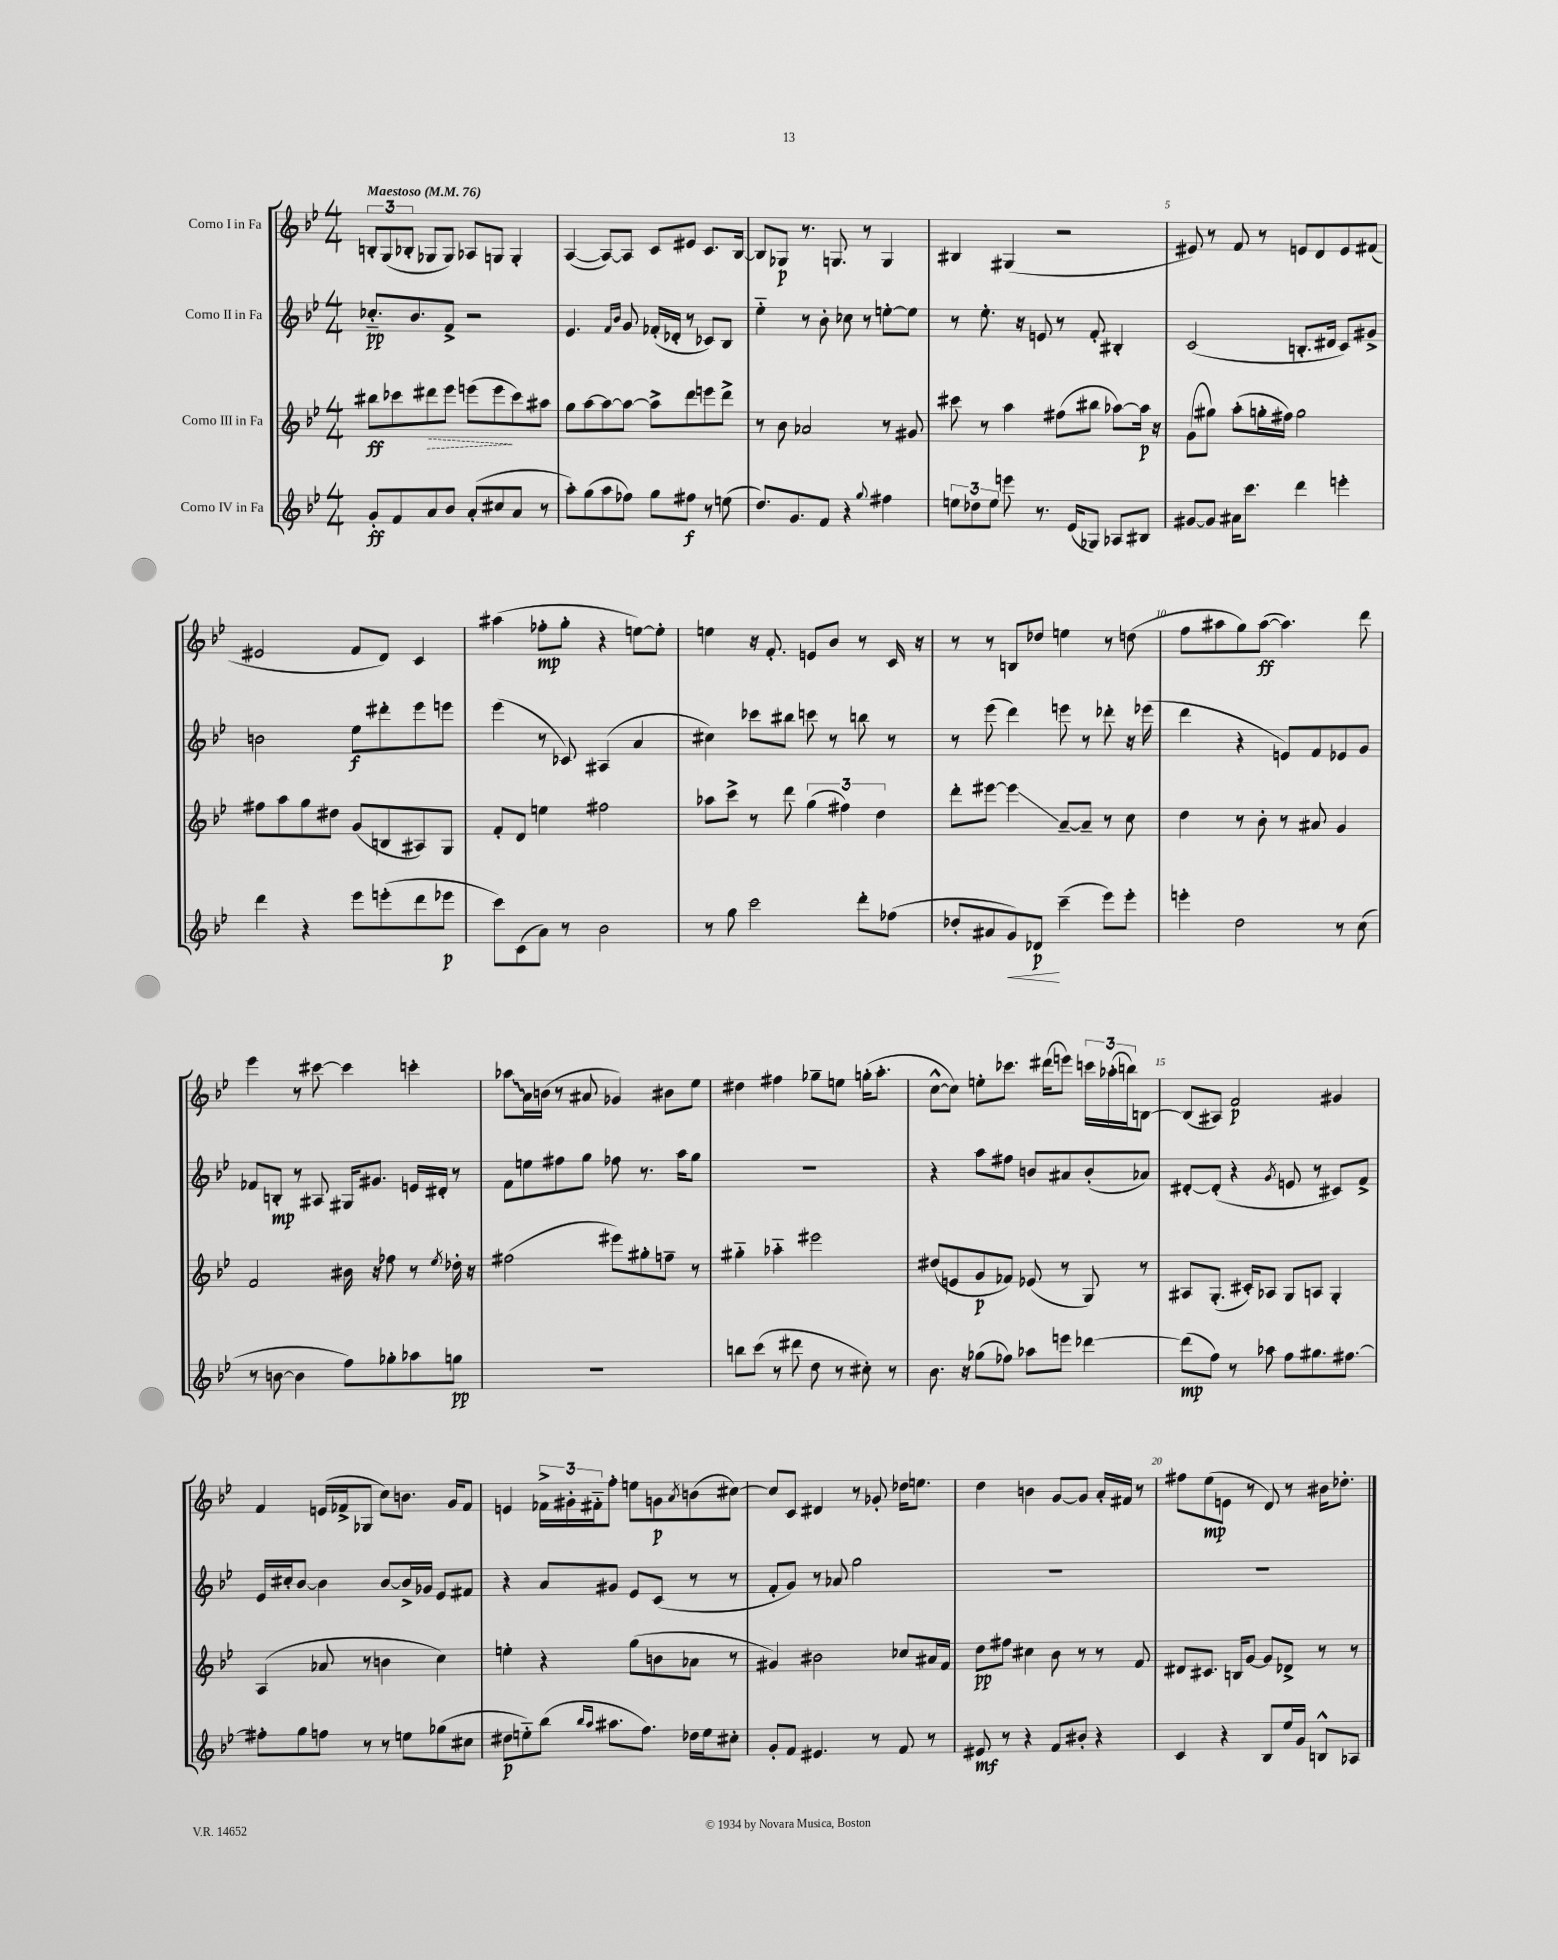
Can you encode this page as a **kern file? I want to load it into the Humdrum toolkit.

**kern	**kern	**kern	**kern
*staff4	*staff3	*staff2	*staff1
*clefG2	*clefG2	*clefG2	*clefG2
*k[b-e-]	*k[b-e-]	*k[b-e-]	*k[b-e-]
*M4/4	*M4/4	*M4/4	*M4/4
*MM76	*MM76	*MM76	*MM76
8g'/L	8bb#\L	8.cc-'~/L	12B'/L
.	.	.	(12G/
8f/	8ccc-\	.	.
.	.	.	12B-'/J
.	.	8.b-/	.
8a/	8ddd#\	.	8G-/L
8b-/J	8eee-\J	8f^/J	8G-/J)
(8a'/L	(8eee\L	2r	8A-/L
8cc#/	8eee\	.	8G/J
8a/J	8ccc-\)	.	4G'/
8r	8aa#\J	.	.
=	=	=	=
8aa'\L)	8gg\L	4.e-/	([4A/
(8gg\	[8aa\	.	.
8aa\	8aa\_	.	8A/_L)
.	.	16qqf/LL	.
.	.	16qqb-/JJ	.
8ff-\J)	8aa\_J	8g/	8A/]J
8gg\L	8aa^\]L	(16f-'/LL	8c/L
.	.	16d-'/JJ	.
8ff#\J	8ddd\	8r	8e#/J
8r	8eee\	8c-/L)	8.c/L
(8ee\	8ddd^\J	8B-/J	.
.	.	.	[16B-/Jk
=	=	=	=
8.dd/L)	8r	4ee-'~\	8B-/]L
.	8b-\	.	8G-/J
8.g/	.	.	.
.	2a-/	8r	8.r
8f/J	.	8b-'\	.
.	.	.	8.G/
4r	.	8cc-\	.
.	.	8r	8r
8qqgg/	.	.	.
4ff#\	8r	[8ee'\L	4G/
.	8g#/	8ee\]J	.
=	=	=	=
12ee\L	8ccc#\	8r	4B#/
12dd-\	.	.	.
.	8r	8.ee-'\	.
12ee\J	.	.	.
8eee\	4aa\	.	(4G#/
.	.	16r	.
8.r	.	8e/	.
.	(8ff#\L	8r	2r
(16e-/LK	.	.	.
8G-/J)	8bb#\J	8f'/	.
8A-/L	[8aa-\L)	4B#'/	.
8B#/J	16aa-\]Jk	.	.
.	16r	.	.
=	=	=	=
[8g#/L	(8g\L	(2c/	8e#/)
8g#/]J	8gg#\J)	.	8r
16a#\LK	(8aa'\L	.	8f/
8.ccc\J	.	.	.
.	16gg'\L	.	8r
.	16ff#\JJ)	.	.
4ddd\	2gg\	8.B'/L	8e/L
.	.	.	8d/
.	.	16d#/Jk	.
4eee'\	.	8c/L)	8e/
.	.	8g#^/J	(8f#/J
=	=	=	=
4ddd\	8ff#\L	2b\	2e#/
.	8aa\	.	.
4r	8gg\	.	.
.	8dd#\J	.	.
8eee-\L	(8g/L	8ee-\L	8f/L
(8eee'\	8B/	8ddd#'\	8d/J)
8ddd\	8A#/)	8eee-\	4c/
8eee-\J	8G/J	8eee\J	.
=	=	=	=
8ccc\L)	8f'/L	(4eee-\	(4aa#\
(8c\	8d/J	.	.
8a\J)	4ee\	8r	8ff-'\L
8r	.	8c-/)	8gg'\J
2b-\	2ff#\	(4A#/	4r
.	.	4a/	[8ee\L)
.	.	.	8ee'\]J
=	=	=	=
8r	8aa-\L	4cc#\)	4ee\
8gg\	8ccc^\J	.	.
2ccc\	8r	8ccc-\L	16r
.	.	.	8.f'/
.	8ddd\	8bb#\J	.
.	(6gg\	8ccc\	8e/L
.	.	8r	8b-/J
.	6ff#\)	.	.
8ddd'\L	.	8bb\	8r
.	6dd\	.	.
(8ff-\J	.	8r	16c/
.	.	.	16r
=	=	=	=
8dd-'/L	8ddd'\L	8r	8r
8a#/	[8eee#\J	(8eee-\	8r
8g/)	4eee#\]	4ddd\)	8B/L
8d-/J	.	.	8dd-/J
(4ccc~\	[8a~/L	8eee\	4ee\
.	8a~/]J	8r	.
8eee-\L)	8r	8ddd-'\	8r
8eee-'\J	8cc\	16r	(8dd\
.	.	(16eee-\	.
=	=	=	=
4eee'\	4dd\	4ddd\	8ff\L
.	.	.	8aa#\
2dd\	8r	4r	8gg\)
.	8b-'\	.	([8aa#\J
.	8r	8e/L)	4.aa#\])
.	8a#/	8f/	.
8r	4g/	8e-/	.
(8cc\	.	8g/J	8ddd\
=	=	=	=
8r	2f/	8f-/L	4eee-\
[8b\	.	8B'/J	.
4b\]	.	8r	8r
.	.	8A#/	[8ccc#\
8ff\L)	16b#\	16G#/LK	4ccc#\]
.	16r	8.g#/J	.
8gg-'\	8ff-\	.	.
8aa-\	8r	16e/LL	4ccc'\
.	.	16d#'/JJ	.
.	8qee-/	.	.
8gg\J	16dd-'\	8r	.
.	16r	.	.
=	=	=	=
1r	(2ff#\	8f\L	8aa-\L
.	.	8ee\	16a\L
.	.	.	(16b\JJ
.	.	8ff#\	8r
.	.	8gg\J	8a#/
.	8eee#\L)	8ff-\	4g-/)
.	8gg#'\	8.r	.
.	8ff~\J	.	8b#\L
.	.	16aa\LK	.
.	8r	8gg\J	8ee-\J
=	=	=	=
8bb\L	4gg#'~\	1r	4dd#\
(8ccc\J	.	.	.
8r	4aa-'~\	.	4ff#\
8ddd#\	.	.	.
8dd\	2eee#\	.	8gg-~\L
8r	.	.	8ee\J
8cc#'\)	.	.	(16gg'\LK
.	.	.	8.aa'\J
8r	.	.	.
=	=	=	=
8.b-\	(8dd#/L	4r	[8cc^^\L
.	8e/	.	8cc\]J)
16r	.	.	.
(8gg-\L	8g/	8aa\L	8ee'\L
8ff-\J)	8f-/J)	8ff#\J	8.ccc-\J
8aa-\L	(8e-/	8b/L	.
.	.	.	(16ddd#\LK
8eee\J	8r	8a#/	8eee\J)
[4ddd-\	8G/)	(8b'/	24ccc\LL
.	.	.	(24aa-'\
.	.	.	24bb\J)
.	8r	8a-/J)	[8B\J
=	=	=	=
(8ddd-\]L	8A#/L	[8d#'/L	(8B/]L
8ff\J)	(8.G'/J	(8d#'/]J	8A#/J)
8r	.	4r	2f/
.	16c#'/LK)	.	.
8aa-\	8A-/J	.	.
.	.	8qg/	.
8ff\L	8G/L	8e/	.
8.gg#\	8A/J	8r	.
.	4G'/	8c#/L)	4g#/
[8.ff#\J	.	.	.
.	.	8f^/J	.
=	=	=	=
8ff#'\]L	(4A/	16e-/LL	4f/
.	.	16cc#'/J	.
8gg\	.	[8b-/J	.
8ff\J	8a-/	4b-\]	(16e/LL
.	.	.	16f-^/J
8r	8r	.	8G-/J
8r	4b\	[8b-/L	8cc\L)
8ee\L	.	16b-^/]L	8.b\J
.	.	16g-/JJ	.
(8gg-\	4cc\)	8e-/L	.
.	.	.	16g/LK
8cc#\J	.	8f#/J	8f-/J
=	=	=	=
8dd#\L	4ee'\	4r	4e/
8ee'~\)	.	.	.
(8bb-\J	4r	8a/L	24f-^\LL
.	.	.	24g#'\
.	.	.	24f#'~\J
16qqbb-/LL	.	.	.
16qqaa/JJ	.	.	.
8.aa#\L	.	8g#/J	8ff'\J
.	(8gg\L	8e-/L	8ee\L
8.ff\J)	.	.	.
.	8b\	(8c/J	8g\
.	.	.	8qa/
16dd-\LL	8a-\J	8r	(8b\
16ee\J	.	.	.
8cc#'\J	8r	8r	[8cc#\J)
=	=	=	=
8g'/L	4g#/)	8f'/L	8cc#/]L
8f/J	.	8g/J)	8c/J
4.e#/	2b#\	8r	4d#/
.	.	8a-/	.
.	.	2gg\	8r
8r	.	.	8g-'/
8f/	8cc-/L	.	16dd-\LK
.	.	.	8.ee\J
8r	16a#/L	.	.
.	16f/JJ	.	.
=	=	=	=
8e#/	8dd\L	1r	4dd\
8r	8ff#\J	.	.
4r	4cc#\	.	4b\
8f/L	8b-\	.	[8g/L
8b#'/J	8r	.	8g/]J
4r	8r	.	16a'/LL
.	.	.	16f#/JJ
.	8f/	.	8r
=	=	=	=
4c/	8d#/L	1r	8ff#\L
.	8.c#/J	.	(8ee-\
4r	.	.	8e\J
.	16B/LK	.	.
.	[8g/J	.	8r
8B-/L	8g/]L	.	8d/)
16ee-/L	8d-^/J	.	8r
16g/JJ	.	.	.
8B^^/L	8r	.	16b#\LK
.	.	.	8.dd-'\J
8A-/J	8r	.	.
==	==	==	==
*-	*-	*-	*-
